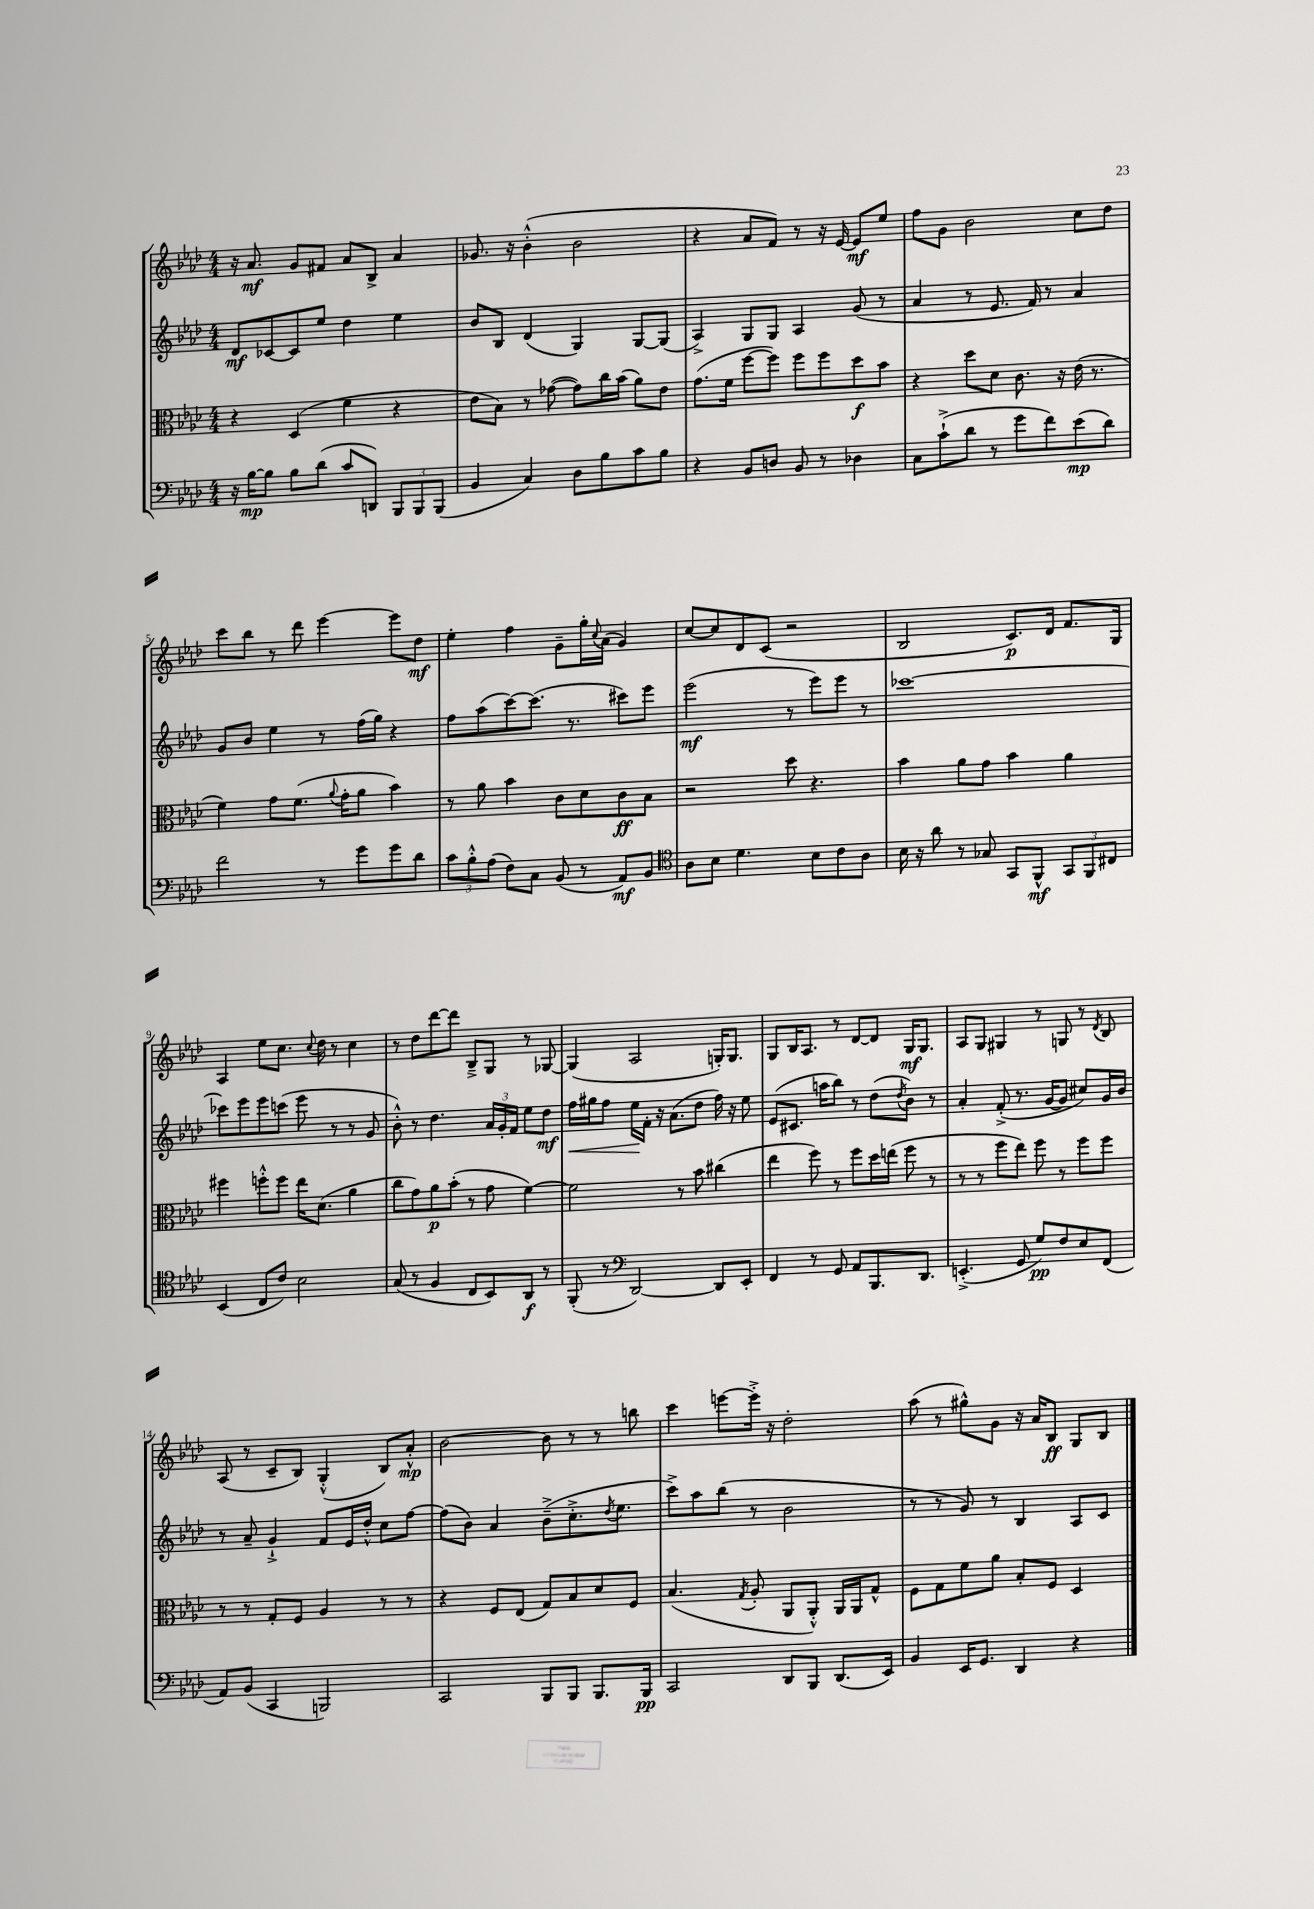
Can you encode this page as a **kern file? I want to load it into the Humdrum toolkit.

**kern	**kern	**kern	**kern
*staff4	*staff3	*staff2	*staff1
*clefF4	*clefC3	*clefG2	*clefG2
*k[b-e-a-d-]	*k[b-e-a-d-]	*k[b-e-a-d-]	*k[b-e-a-d-]
*M4/4	*M4/4	*M4/4	*M4/4
16r	4r	8d-	16r
[16B-	.	.	8.a-
8B-]	.	[8c-	.
8B-	(4D-	8c-]	8g
(8d-	.	8ee-	8f#
8c	4f	4dd-	8a-
8DD)	.	.	8B-^
12BBB-	4r	4ee-	4a-
12BBB-	.	.	.
(12BBB-	.	.	.
=	=	=	=
4BB-	8e-	8b-	8.g-
.	8B-)	8B-	.
.	.	.	16r
4C)	8r	(4d-	(4b-'^^
.	([8g-	.	.
8D-	8g-])	4G)	2b-
8B-	16cc	.	.
.	(16b-	.	.
8c	8a-)	[8G	.
8B-	8e-	(8G]	.
=	=	=	=
4r	(8.g	4A-^)	4r
.	16f	.	.
8BB-	[8ff	8G	8a-
8D	8ff])	8G	8f)
8BB-	8ff	4A-	8r
8r	8ff	.	16r
.	.	.	[16e-
4D-	8dd-	(8g	8e-]
.	8b-	8r	8ee-
=	=	=	=
8C	4r	4a-	8ff
(8c`^	.	.	8g
8d-	8dd-	8r	2b-
8r	8d-	8.e-	.
8g	8.c	.	.
.	.	16f)	.
8f)	.	8r	.
.	16r	.	.
(8e-	(16e-	4a-	8cc
.	8.r	.	.
8d-)	.	.	8dd-
=	=	=	=
2f	4f)	8g	8ccc
.	.	8b-	8bb-
.	8g	4ee-	8r
.	(8.f	.	8ddd-
8r	.	8r	[4eee-
.	8qqa-	.	.
.	16g'	.	.
8g	8a-	(16ff	.
.	.	16gg)	.
8g	4b-)	4r	8eee-]
8d-	.	.	8dd-
=	=	=	=
12c	8r	8ff	4ee-'
12B-'^^	.	.	.
.	8a-	(8aa-	.
(12A-	.	.	.
8F)	4b-	[8ccc)	4ff
8C	.	(8.ccc]	.
(8BB-	8c	.	8g~
.	.	8.r	.
8r	8d-	.	16gg'
.	.	.	8qqcc
.	.	.	(16a-
8AA-)	8c	8ccc#)	4g)
8BB-	8B-	8eee-	.
=	=	=	=
*clefC4	*	*	*
8A-	2r	(2eee-	[8cc
8B-	.	.	8cc]
4.d-	.	.	8d-
.	.	.	(8c
.	8dd-	8r	2r
8B-	4.r	8eee-)	.
8c	.	8eee-	.
8A-	.	8r	.
=	=	=	=
16B-	4b-	[1ccc-	2B-
16r	.	.	.
8a-	.	.	.
8r	8a-	.	.
8G-	8g	.	.
8GG	4b-	.	8.c)
8FF^^	.	.	.
.	.	.	16d-
12GG	4a-	.	8.f
12FF	.	.	.
12C#	.	.	.
.	.	.	16G
=	=	=	=
(4BB-	4ff#	8ccc-]	4A-
.	.	8eee-	.
8C	8ff'^^	8eee-	8ee-
8c)	8ff	(8ccc	8.cc
2B-	16ee-	8eee-	.
.	.	.	8qqcc
.	(8.d-	.	16dd-
.	.	8r	8r
.	4a-	8r	4cc
.	.	8g	.
=	=	=	=
(8G	8cc	8b-'^^)	8r
8r	8g)	8r	8dd-
4F	8a-	4.dd-	[8ddd-
.	(8b-'	.	8ddd-]
8C	8r	.	8B-~^
8BB-)	8g	24a-	8G
.	.	24g'	.
.	.	24f	.
8AA-	[4f)	8ee-	8r
8r	.	8dd-	[8G-
=	=	=	=
(8FF'	2f]	16ff	(4G-]
.	.	16gg#	.
8r	.	8ff	.
*clefF4	*	*	*
[2DD-)	.	16ee-	2A-
.	.	16f'	.
.	.	16r	.
.	.	(8.a-	.
.	8r	.	.
.	8b-	8dd-	.
8DD-]	(4cc#	16ff)	16G')
.	.	16r	8.G
8EE-'	.	8ee-	.
=	=	=	=
4FF	4ee-	(8e-	8G
.	.	8.c#	16B-
.	.	.	8.A-
8r	8ff)	.	.
.	.	16aa	.
8GG	8r	8bb-)	8r
8AA-	8ff	8r	[8d-
8.BBB-	16dd-	(8dd-	8d-]
.	(16ee	.	.
.	.	8qdd-	.
.	8ff	8b-)	16G
8.DD-	.	.	8.G
.	8r	8r	.
=	=	=	=
(4.EE'^	8r	4a-'	8A-
.	8r	.	8G
.	8ff	(8f'^	4G#
8GG	8ee-)	8.r	.
8G)	8ff	.	8r
.	.	[16g	.
8F	8r	8g]	8G
8E-	8ff	8cc#)	8r
.	.	.	8qd-
(8FF	8ff	16g	8B-
.	.	16b-	.
=	=	=	=
8AA-)	8r	8r	(8A-
(8BB-	8r	8a-~	8r
4CC	8G'	4g`^	8c~
.	8F	.	8B-)
2BBB)	4A-	8f	(4G'^^
.	.	16e-	.
.	.	16dd-'^^	.
.	8r	8cc	8B-)
.	8r	[8ff	8a-'^^
=	=	=	=
2CC	4r	(8ff]	[2b-
.	.	8b-)	.
.	8F	4a-	.
.	(8E-	.	.
8BBB-	8G)	(8b-~^	8b-]
8BBB-	8B-	8.cc'^	8r
8.BBB-	8d-	.	8r
.	.	8qdd-	.
.	.	8.ee-	.
.	8F	.	8bb
16BBB-	.	.	.
=	=	=	=
2CC	(4.B-	8ccc^)	4ccc
.	.	8aa-	.
.	.	(8bb-	[8eee
.	8qG	.	.
.	8A-'	8r	16eee'^]
.	.	.	16r
8DD-	8AA-	2b-	2dd-'
8BBB-	8AA-'^^)	.	.
(8.DD-	16AA-	.	.
.	16AA-	.	.
.	8G^^	.	.
16EE-)	.	.	.
=	=	=	=
4BB-	8F	8r	(8aa-
.	8G	8r	8r
16EE-	8f	8g)	8gg#^^)
8.GG	.	.	.
.	8a-	8r	8g
4DD-	8B-'	4B-	16r
.	.	.	16a-
.	8F	.	8B-
4r	4D-	8A-	8G
.	.	8c	8B-
==	==	==	==
*-	*-	*-	*-
